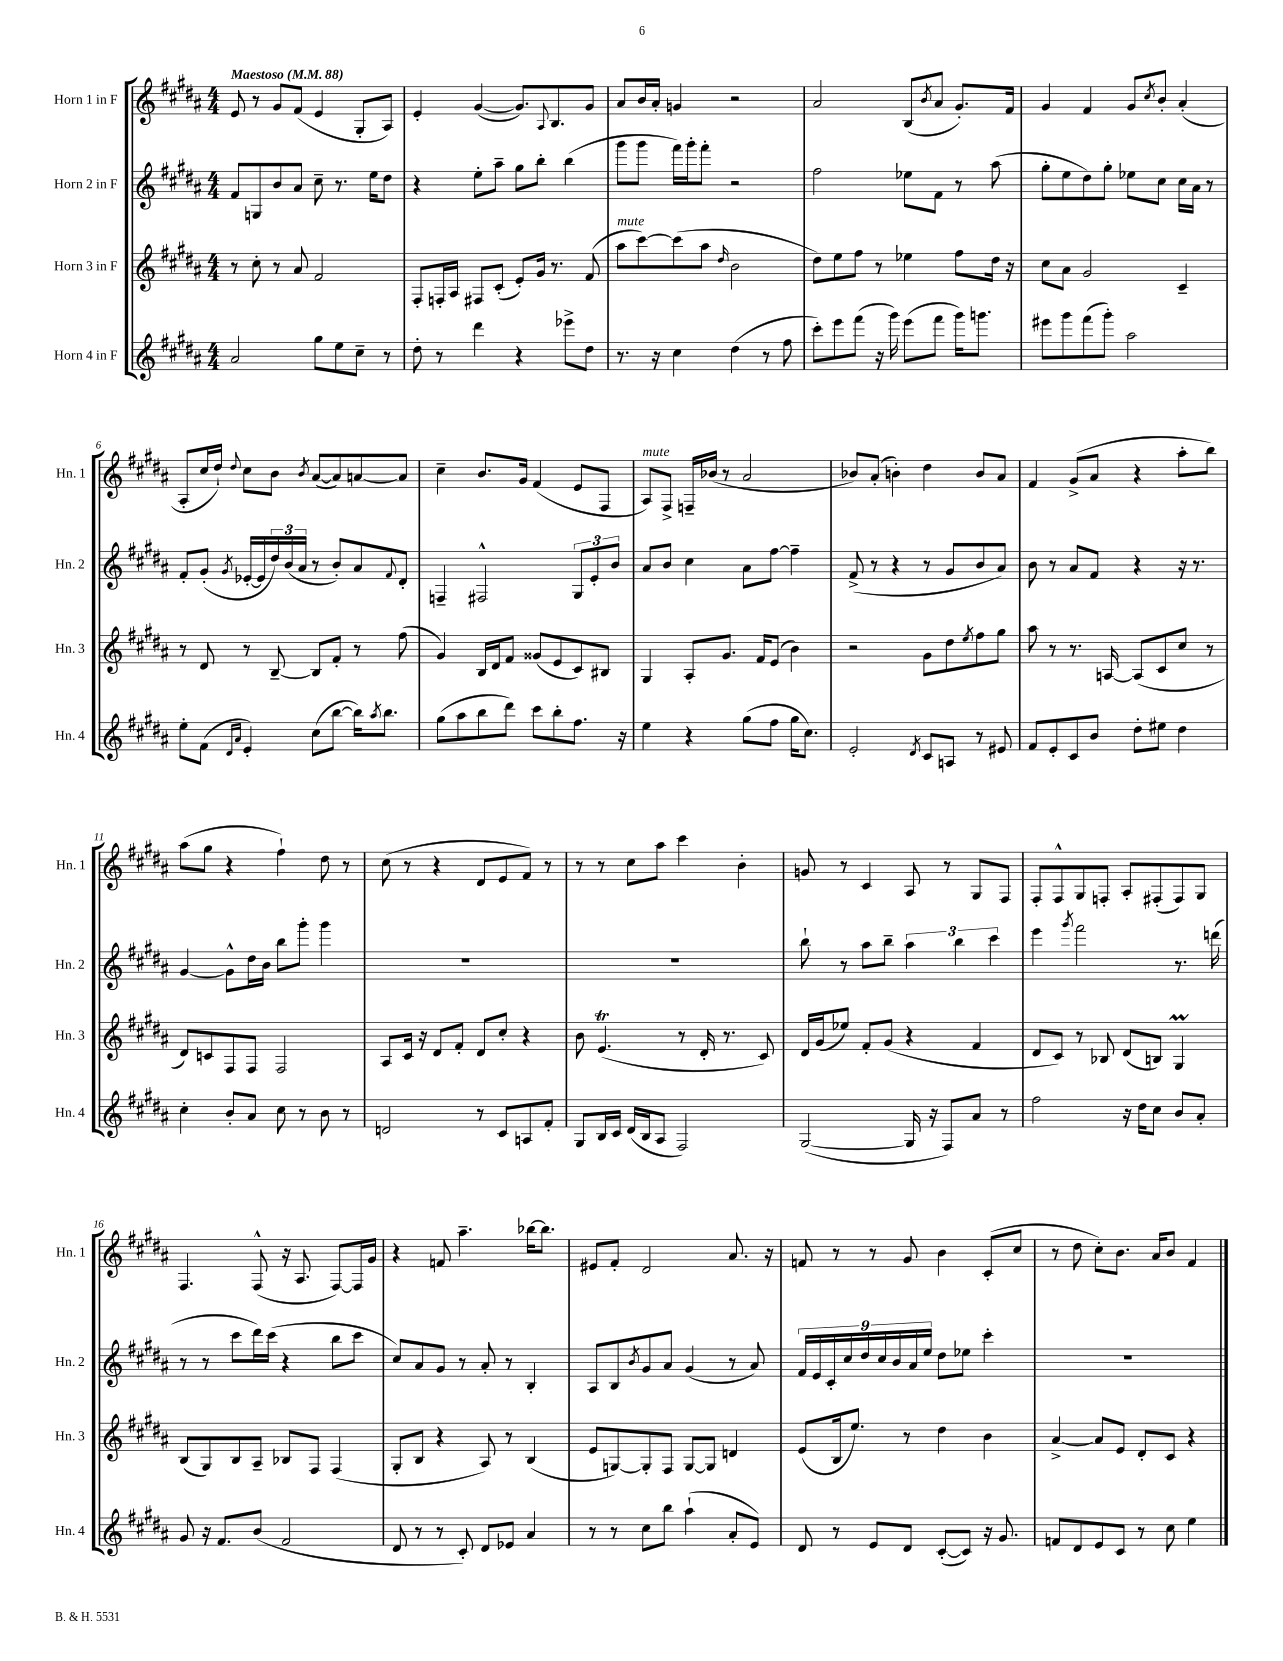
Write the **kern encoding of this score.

**kern	**kern	**kern	**kern
*part4	*part3	*part2	*part1
*staff4	*staff3	*staff2	*staff1
*I"Horn 4 in F	*I"Horn 3 in F	*I"Horn 2 in F	*I"Horn 1 in F
*I'Hn. 4	*I'Hn. 3	*I'Hn. 2	*I'Hn. 1
*clefG2	*clefG2	*clefG2	*clefG2
*k[f#c#g#d#a#]	*k[f#c#g#d#a#]	*k[f#c#g#d#a#]	*k[f#c#g#d#a#]
*M4/4	*M4/4	*M4/4	*M4/4
*MM88	*MM88	*MM88	*MM88
=1	=1	=1	=1
!	!	!	!LO:TX:a:B:t=Maestoso
2a#/	8r	8f#/L	8e/
.	8cc#'\	8Gn/	8r
.	8r	8b/	8g#/L
.	8a#/	8a#/J	(8f#/J
8gg#\L	2f#/	8cc#~\	4e/
8ee\	.	8.r	.
8cc#~\J	.	.	8G#'/L
.	.	16ee\KL	.
8r	.	8dd#\J	8A#/J)
=2	=2	=2	=2
8dd#'\	8F#'/L	4r	4e'/
8r	16Fn'/L	.	.
.	16A#/JJ	.	.
4ddd#\	8F#X/L	8ee'\L	([4g#/
.	(8c#'/J	8aa#~\J	.
4r	8e'/L)	8gg#\L	8.g#/L])
.	16g#/Jk	8bb'\J	.
.	.	.	8qqA#/
.	8.r	.	8.B/
8eee-X^\L	.	(4bb\	.
8dd#\J	(8f#/	.	8g#/J
=3	=3	=3	=3
!	!LO:TX:a:i:t=mute	!	!
8.r	8aa#\L	8ggg#\L	8a#/L
.	[8ccc#\)	8ggg#\J	16b/L
16r	.	.	16a#'/JJ
4cc#\	(8ccc#\]	16fff#\LL)	4gn/
.	.	16ggg#'\J	.
.	8aa#\J	8fff#'\J	.
.	16qqdd#/	.	.
(4dd#\	2b\	2r	2r
8r	.	.	.
8ff#\	.	.	.
=4	=4	=4	=4
8ccc#'\L)	8dd#\L)	2ff#\	2a#/
8eee\	8ee\	.	.
(8fff#\J	8ff#\J	.	.
16r	8r	.	.
16ggg#\)	.	.	.
(8eee\L	4ee-X\	8ee-X\L	(8B/L
.	.	.	8qb/
8fff#\J	.	8f#\J	8a#/J
16ggg#\KL)	8ff#\L	8r	8.g#'/L)
8.gggn\J	.	.	.
.	16dd#\Jk	(8aa#\	.
.	16r	.	16f#/Jk
=5	=5	=5	=5
8eee#X\L	8cc#\L	8gg#'\L	4g#/
8ggg#\	8a#\J	8ee\	.
(8fff#\	2g#/	8dd#\)	4f#/
8ggg#'\J)	.	8gg#'\J	.
2aa#\	.	8ee-X\L	8g#/L
.	.	.	8qcc#/
.	.	8cc#\J	8b'/J
.	4c#~/	16cc#\LL	(4a#'/
.	.	16a#\JJ	.
.	.	8r	.
!!LO:LB:g=z
=6	=6	=6	=6
8ee'\L	8r	8f#'/L	8A#'/L
(8f#\J	8d#/	(8g#'/J	16cc#/L
.	.	.	16dd#`/JJ)
16qqd#/LL	.	.	.
16qqa#/JJ	.	8qg#/	8qqdd#/
4e'/)	8r	[16e-X'/LL	8cc#\L
.	.	16e-/]	.
.	[8B~/	24dd#/)	8b\J
.	.	(24b/	.
.	.	24a#/JJ	.
.	.	.	8qb/
(8cc#\L	8B/L]	8r	([8a#/L
[8bb\J	8f#'/J	8b'/L)	8a#/])
16bb\KL])	8r	8a#/	[8an/
8qaa#/	.	.	.
8.bb\J	.	.	.
.	.	8qqf#/	.
.	(8ff#\	8d#'/J	8a/J]
=7	=7	=7	=7
(8gg#\L	4g#/)	4Fn~/	4cc#~\
8aa#\	.	.	.
8bb\	16B/LL	2F#X^^/	8.b/L
.	16d#/J	.	.
8ddd#\J)	8f#/J	.	.
.	.	.	16g#/Jk
8ccc#\L	(8g##X/L	.	(4f#/
8bb'\	8e/	.	.
8.ff#\J	8c#/)	12G#/L	8e/L
.	.	12e'/	.
.	8B#X/J	.	8F#/J
.	.	12b/J	.
16r	.	.	.
=8	=8	=8	=8
!	!	!	!LO:TX:a:i:t=mute
4ee\	4G#/	8a#/L	8A#/L)
.	.	8b/J	8F#^/J
4r	8A#'/L	4cc#\	16Fn~/LL
.	.	.	(16b-X/JJ
.	8.g#/J	.	8r
(8gg#\L	.	8a#\L	2a#/
.	16f#/KL	.	.
8ff#\J	(8e/J	[8ff#\J	.
16gg#\KL	4b\)	4ff#~\]	.
8.cc#\J)	.	.	.
=9	=9	=9	=9
2e'/	2r	(8f#^/	8b-X/L)
.	.	8r	(8a#'/J
.	.	4r	4bn'\)
8qd#/	.	.	.
8c#/L	8g#\L	8r	4dd#\
8An/J	8dd#\	8g#/L	.
.	8qee/	.	.
8r	8ff#\	8b/	8b/L
8e#X/	8gg#\J	8a#/J)	8a#/J
=10	=10	=10	=10
8f#/L	8aa#\	8b\	4f#/
8e'/	8r	8r	.
8c#/	8.r	8a#/L	(8g#^/L
8b/J	.	8f#/J	8a#/J
.	[16An/	.	.
8dd#'\L	(8A/L]	4r	4r
8ee#X\J	8c#/	.	.
4dd#\	8cc#/J	16r	8aa#'\L
.	.	8.r	.
.	8r	.	8bb\J)
!!LO:LB:g=z
=11	=11	=11	=11
4cc#'\	8d#/L)	[4g#/	(8aa#\L
.	8cn/	.	8gg#\J
8b'/L	8F#/	8g#^^\L]	4r
8a#/J	8F#/J	16dd#\L	.
.	.	16b\JJ	.
8cc#\	2F#/	8bb\L	4ff#`\)
8r	.	8ggg#'\J	.
8b\	.	4ggg#\	8dd#\
8r	.	.	8r
=12	=12	=12	=12
2dn/	8A#/L	1r	(8cc#\
.	16c#/Jk	.	8r
.	16r	.	.
.	8d#/L	.	4r
.	8f#'/J	.	.
8r	8d#/L	.	8d#/L
8c#/L	8cc#'/J	.	8e/
8An/	4r	.	8f#/J)
8f#'/J	.	.	8r
=13	=13	=13	=13
8G#/L	8b\	1r	8r
16B/L	(4.eT/	.	8r
16c#/JJ	.	.	.
(16d#/LL	.	.	8cc#\L
16B/J	.	.	.
8A#/J	.	.	8aa#\J
2F#/)	8r	.	4ccc#\
.	16d#'/	.	.
.	8.r	.	.
.	.	.	4b'\
.	8c#/)	.	.
=14	=14	=14	=14
([2G#/	16d#/LL	8bb`\	8gn/
.	(16g#/J	.	.
.	8ee-X/J)	8r	8r
.	8f#'/L	8aa#\L	4c#/
.	(8g#/J	8bb~\J	.
16G#/]	4r	6aa#\	8A#/
16r	.	.	.
8F#/L)	.	.	8r
.	.	6bb\	.
8a#/J	4f#/	.	8G#/L
.	.	6ccc#\	.
8r	.	.	8F#/J
=15	=15	=15	=15
2ff#\	8d#/L	4eee\	8F#'/L
.	8c#/J)	.	8F#^^/
.	.	8qggg#/	.
.	8r	2fff#\	8G#/
.	8B-X/	.	8Fn'/J
16r	(8d#/L	.	8A#'/L
16dd#\KL	.	.	.
8cc#\J	8Bn/J)	.	(8F#X'/
8b/L	4G#M/	8.r	8F#/)
8a#'/J	.	.	8G#/J
.	.	(16dddn\	.
!!LO:LB:g=z
=16	=16	=16	=16
8g#/	(8B/L	8r	4.F#/
16r	8G#/)	8r	.
8.f#/L	.	.	.
.	8B/	8ccc#\L	.
(8b/J	8A#~/J	16ddd#\L)	(8F#^^/
.	.	(16ccc#\JJ	.
2f#/	8B-X/L	4r	16r
.	.	.	8.A#/
.	8F#/J	.	.
.	(4F#/	8bb\L	[8F#/L)
.	.	8ccc#\J	16F#/L]
.	.	.	16g#/JJ
=17	=17	=17	=17
8d#/	8G#'/L	8cc#/L)	4r
8r	8B/J	8a#/	.
8r	4r	8g#/J	8fn/
8c#'/)	.	8r	4.aa#~\
8d#/L	8A#/)	8a#'/	.
8e-X/J	8r	8r	.
4a#/	(4B/	4B'/	[16bb-X\KL
.	.	.	8.bb-\J]
=18	=18	=18	=18
8r	8e/L	8A#/L	8e#X/L
8r	[8Gn/)	8B/	8f#'/J
.	.	8qb/	.
8cc#\L	8G'/]	8g#/	2d#/
8bb\J	8F#/J	8a#/J	.
(4aa#`\	[8G/L	(4g#/	.
.	8G/J]	.	.
8a#'/L	4dn/	8r	8.a#/
8e/J)	.	8a#/)	.
.	.	.	16r
=19	=19	=19	=19
8d#/	(8e/L	18f#/LL	8fn/
.	.	18e/	.
.	.	18c#'/	.
8r	16B/k	.	8r
.	.	18cc#/	.
.	8.ee/J)	.	.
.	.	18dd#/	.
8e/L	.	.	8r
.	.	18cc#/	.
.	.	18b/	.
8d#/J	8r	.	8g#/
.	.	18a#/	.
.	.	18ee/JJ	.
([8c#'/L	4dd#\	8dd#\L	4b\
8c#/J])	.	8ee-X\J	.
16r	4b\	4ccc#'\	(8c#'/L
8.g#/	.	.	.
.	.	.	8cc#/J
=20	=20	=20	=20
8fn/L	[4a#^/	1r	8r
8d#/	.	.	8dd#\
8e/	8a#/L]	.	8cc#'\L)
8c#/J	8e/J	.	8.b\J
8r	8d#'/L	.	.
.	.	.	16a#/KL
8cc#\	8c#/J	.	8b/J
4ee\	4r	.	4f#/
==	==	==	==
*-	*-	*-	*-
